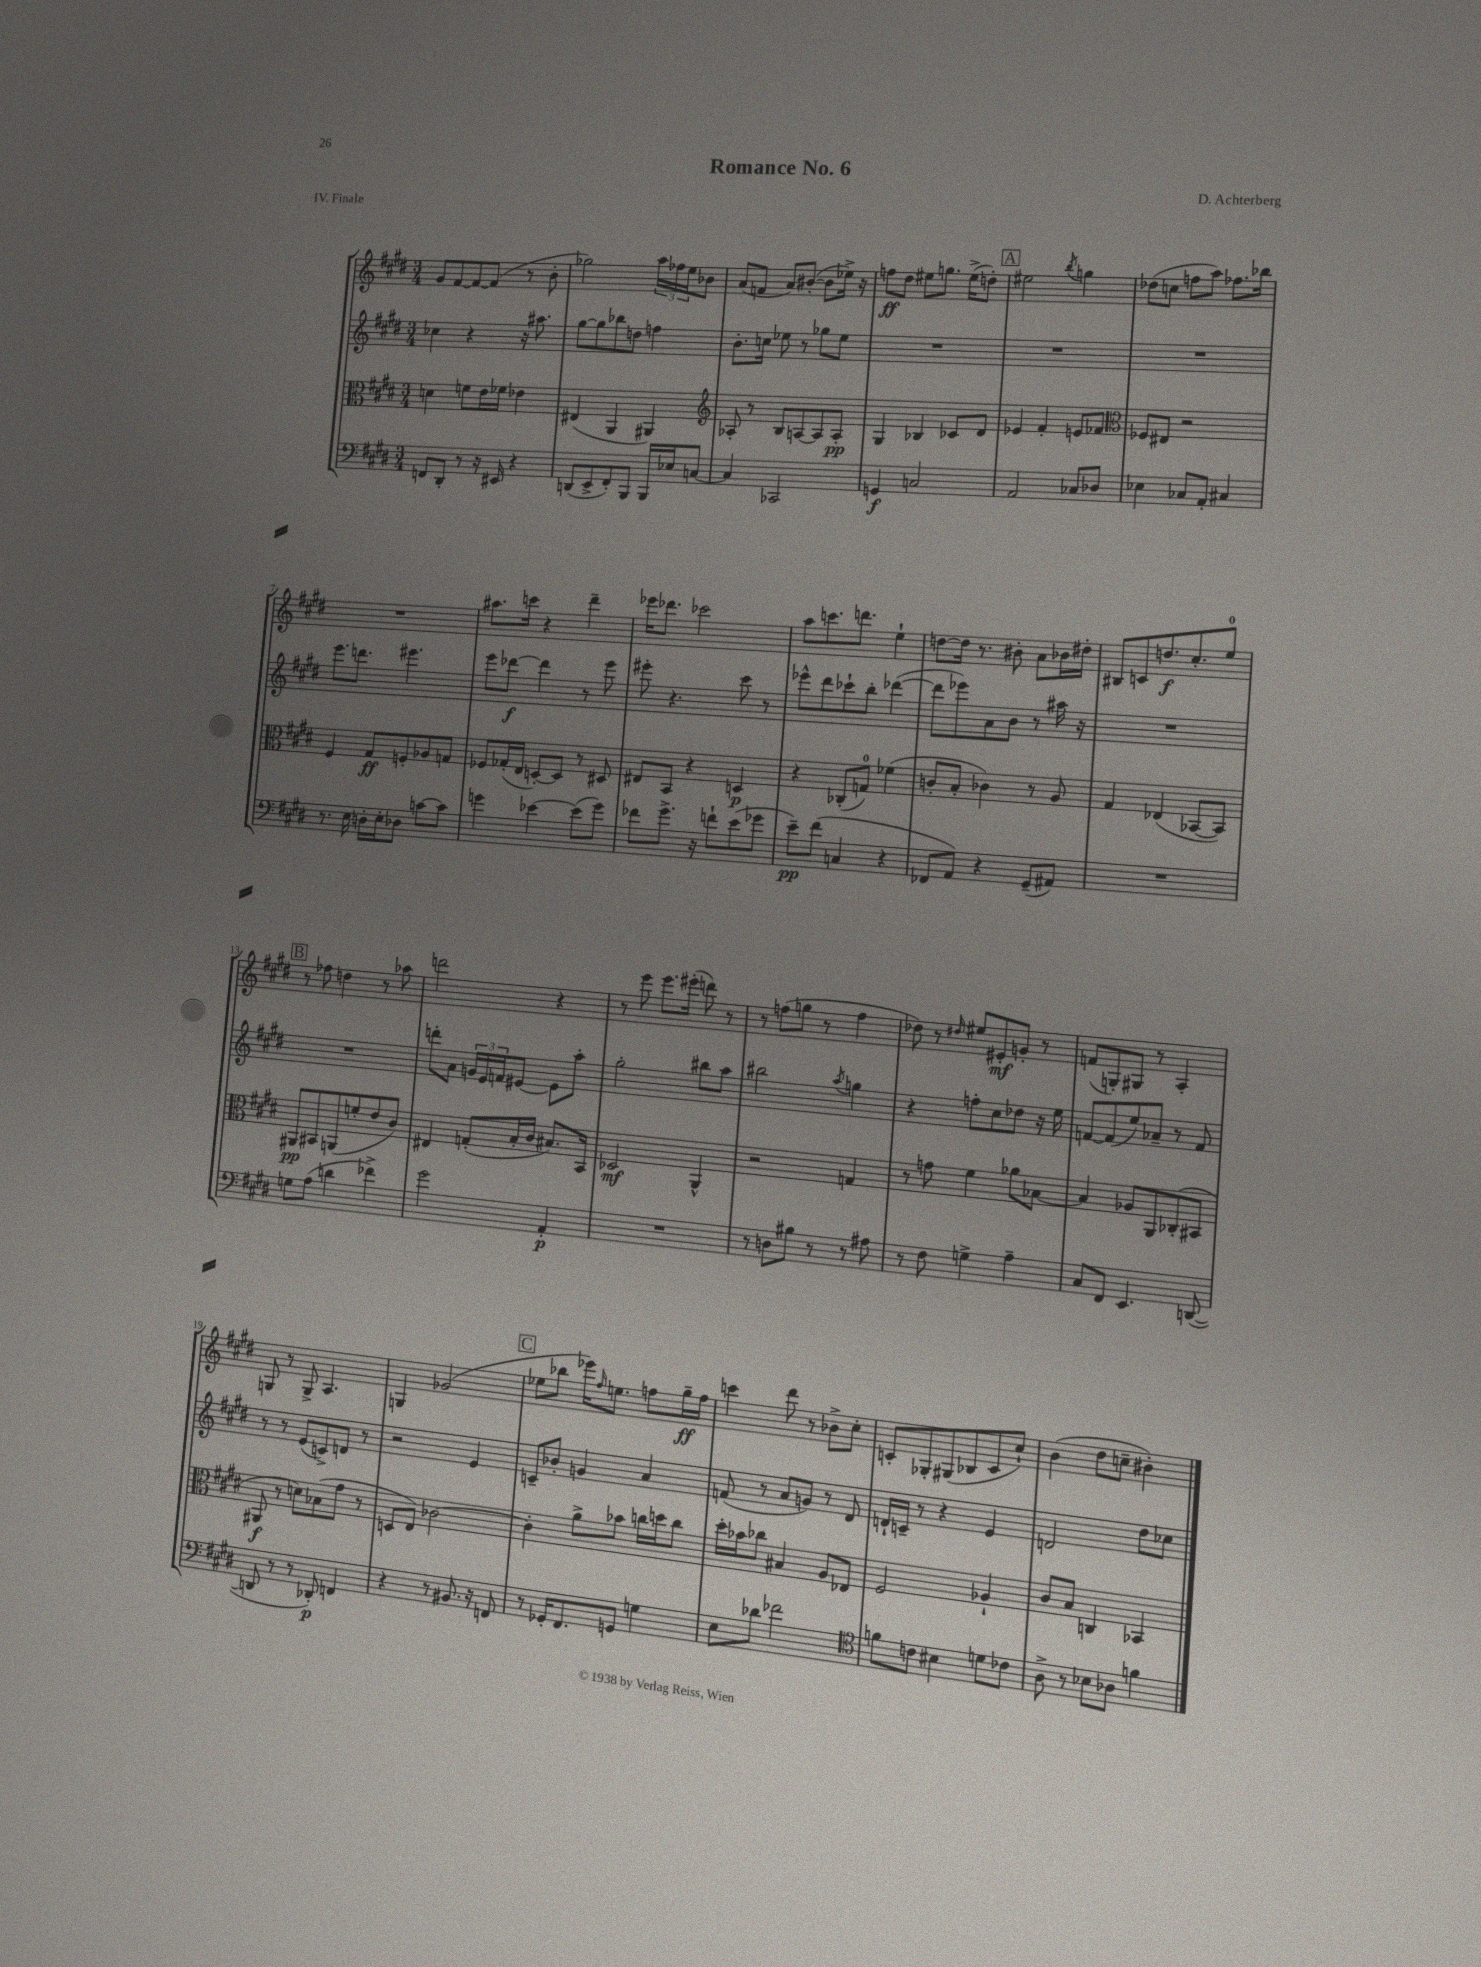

**kern	**dynam	**kern	**dynam	**kern	**dynam	**kern	**dynam
*part4	*part4	*part3	*part3	*part2	*part2	*part1	*part1
*staff4	*staff4	*staff3	*staff3	*staff2	*staff2	*staff1	*staff1
*clefF4	*	*clefC3	*	*clefG2	*	*clefG2	*
*k[f#c#g#d#]	*	*k[f#c#g#d#]	*	*k[f#c#g#d#]	*	*k[f#c#g#d#]	*
*M3/4	*	*M3/4	*	*M3/4	*	*M3/4	*
=1	=1	=1	=1	=1	=1	=1	=1
8FFn/L	.	4dn\	.	4cc-X\	.	8g#/L	.
8DD#'/J	.	.	.	.	.	[8f#/	.
8r	.	8fn\L	.	4r	.	8f#/_	.
16r	.	16e\L	.	.	.	(8f#/J]	.
16EE#X/	.	16f-X\JJ	.	.	.	.	.
4r	.	4e-X\	.	16r	.	8r	.
.	.	.	.	8.aa#X\	.	.	.
.	.	.	.	.	.	8b'\	.
=2	=2	=2	=2	=2	=2	=2	=2
(8DDn/L	.	(4E#X/	.	[8gg#\L	.	2gg-X\)	.
8EE^/	.	.	.	8gg#\]	.	.	.
8FF#'/)	.	4AA/	.	8bb-X\	.	.	.
8BBB/J	.	.	.	8ddn\J	.	.	.
16BBB/LL	.	4AA#X/)	.	4ffn\	.	24aa\LL	.
.	.	.	.	.	.	24ff-X\	.
16E-X/J	.	.	.	.	.	.	.
.	.	.	.	.	.	24ee\J	.
[8Cn/J	.	.	.	.	.	8b-X\J	.
=3	=3	=3	=3	=3	=3	=3	=3
*	*	*clefG2	*	*	*	*	*
4C/]	.	8A-X'/	.	8.b'\L	.	(8a/L	.
.	.	8r	.	.	.	8fn/J	.
.	.	.	.	16ccn\Jk	.	.	.
2CC-X/	.	8B/L	.	8ee-X\	.	8a/L)	.
.	.	[8An/	.	8r	.	([8b#X'/J	.
.	.	8A/]	.	8gg-X\L	.	8b#\L]	.
.	.	8A'/J	pp	8ee-\J	.	16ee-X^\Jk)	.
.	.	.	.	.	.	16r	.
=4	=4	=4	=4	=4	=4	=4	=4
4GGn/	f	4G#/	.	2.r	.	8ffn\L	ff
.	.	.	.	.	.	8dd#\J	.
2Cn/	.	4B-X/	.	.	.	8ee#X\L	.
.	.	.	.	.	.	8.ggn\J	.
.	.	8c-X/L	.	.	.	.	.
.	.	.	.	.	.	(16ee#^\KL	.
.	.	8d#/J	.	.	.	8ddn'\J)	.
!!LO:REH:place=s1:t=A
=5	=5	=5	=5	=5	=5	=5	=5
2AA/	.	4e-X/	.	2.r	.	2ee#X\	.
.	.	4f#'/	.	.	.	.	.
.	.	.	.	.	.	8qbb/	.
8C-X/L	.	8en/L	.	.	.	4ggn\	.
8D-X/J	.	8f-X/J	.	.	.	.	.
=6	=6	=6	=6	=6	=6	=6	=6
*	*	*clefC3	*	*	*	*	*
4E-X\	.	8F-X/L	.	2.r	.	(8dd-X\L	.
.	.	8E#X/J	.	.	.	8ccn\J	.
8C-X/L	.	2r	.	.	.	8ffn\L	.
8AA'/J	.	.	.	.	.	8aa\J)	.
4C#X/	.	.	.	.	.	8.ff-X\L	.
.	.	.	.	.	.	16bb-X\Jk	.
!!LO:LB:g=z
=7	=7	=7	=7	=7	=7	=7	=7
8.r	.	4F#/	.	8.eee\L	.	2.r	.
16E\	.	.	.	8.dddn\J	.	.	.
16Dn'\LL	.	8G#/L	ff	.	.	.	.
16E'\J	.	.	.	.	.	.	.
8D-X\J	.	8Fn'/	.	4.eee#X\	.	.	.
[8cn\L	.	8A-X/	.	.	.	.	.
8c\J]	.	8Gn/J	.	.	.	.	.
=8	=8	=8	=8	=8	=8	=8	=8
4gn\	.	8F-X/L	.	8eee\L	.	8.aa#X\L	.
.	.	(16G-X'/L	.	[8ddd-X\J	f	.	.
.	.	16E/JJ	.	.	.	16cccn\Jk	.
[4e-X\	.	[8Dn'/L)	.	4ddd-\]	.	4r	.
.	.	8D/J]	.	.	.	.	.
(8e-\L]	.	8r	.	8r	.	4ddd#~\	.
8g\J)	.	8D#X/	.	8eee\	.	.	.
=9	=9	=9	=9	=9	=9	=9	=9
8f-X\L	.	8E#X/L	.	8eee#X'\	.	16eee-X\KL	.
.	.	.	.	.	.	8.ddd-X\J	.
8.g#^\J	.	8BB/J	.	4.r	.	.	.
.	.	4r	.	.	.	2ccc-X\	.
16r	.	.	.	.	.	.	.
8fn`\L	.	.	.	.	.	.	.
(8e\	.	4Dn/	p	8ccc#\	.	.	.
8g-X\J	.	.	.	8r	.	.	.
=10	=10	=10	=10	=10	=10	=10	=10
8e~\L)	pp	4r	.	8eee-X^^\L	.	8aa\L	.
(8f#\J	.	.	.	8ddd#\	.	8.cccn\	.
4Cn/	.	(8C-X'/L	.	8ccc-X`\	.	.	.
.	.	.	.	.	.	8.dddn\J	.
.	.	8Gn/J)	.	8bb'\J	.	.	.
4r	.	(4f-X\	.	([4ddd-X\	.	4ee`\	.
=11	=11	=11	=11	=11	=11	=11	=11
8FF-X/L	.	8cn'/L	.	8ddd-\L]	.	[8ddn\L	.
8AA/J)	.	8B'/J	.	8eee-X\)	.	16dd\Jk]	.
.	.	.	.	.	.	8.r	.
4r	.	4c-X\)	.	8a\	.	.	.
.	.	.	.	8b\J	.	8b#X'\	.
(8GG#~/L	.	8r	.	8r	.	8a\L	.
8AA#X/J)	.	8A/	.	16aa#X\	.	16b-X\L	.
.	.	.	.	16r	.	16dd#X'\JJ	.
=12	=12	=12	=12	=12	=12	=12	=12
2.r	.	4G#/	.	2.r	.	8B#X/L	.
.	.	.	.	.	.	8cn/	.
.	.	(4E-X/	.	.	.	8.ddn/	f
.	.	.	.	.	.	8.cc#'/	.
.	.	[8BB-X/L	.	.	.	.	.
.	.	8BB-/J])	.	.	.	8ee/J	.
!!LO:LB:g=z
!!LO:REH:place=s1:t=B
=13	=13	=13	=13	=13	=13	=13	=13
8Gn\L	.	8AA#X/L	pp	2.r	.	8r	.
(8A\J	.	8BB#X/	.	.	.	8ff-X\	.
4dn\	.	(8AAn/	.	.	.	4ddn\	.
.	.	8fn'/	.	.	.	.	.
4f-X^\)	.	8e/	.	.	.	8r	.
.	.	8c#/J)	.	.	.	8aa-X\	.
=14	=14	=14	=14	=14	=14	=14	=14
2g#\	.	4E#X/	.	8dddn'\L	.	2dddn\	.
.	.	.	.	8a\J	.	.	.
.	.	(8Gn'/L	.	24gn/LL	.	.	.
.	.	.	.	24e/	.	.	.
.	.	.	.	24fn/J	.	.	.
.	.	16B'/L	.	[8e#X/J	.	.	.
.	.	16c#/JJ	.	.	.	.	.
4AA'/	p	8.B#X/L)	.	8e#\L]	.	4r	.
.	.	.	.	8aa'\J	.	.	.
.	.	16BB/Jk	.	.	.	.	.
=15	=15	=15	=15	=15	=15	=15	=15
2.r	.	2D-X/	mf	2gg#'\	.	8r	.
.	.	.	.	.	.	8eee\	.
.	.	.	.	.	.	8.eee\L	.
.	.	.	.	.	.	(16eee#X'\Jk	.
.	.	4AA^^/	.	8bb#X\L	.	8dddn\)	.
.	.	.	.	8aa\J	.	8r	.
=16	=16	=16	=16	=16	=16	=16	=16
8r	.	2r	.	2bb#X\	.	8r	.
8Dn\L	.	.	.	.	.	(8ffn\L	.
8B#X\J	.	.	.	.	.	8ggn\J	.
8r	.	.	.	.	.	8r	.
.	.	.	.	8qaa/	.	.	.
8r	.	4Gn/	.	4ggn\	.	4ff\	.
8A#X\	.	.	.	.	.	.	.
=17	=17	=17	=17	=17	=17	=17	=17
8r	.	8r	.	4r	.	8dd-X\)	.
8F#\	.	8gn\	.	.	.	8r	.
.	.	.	.	.	.	16qqdd#X/	.
4Gn^\	.	4f#\	.	8ffn'\L	.	8ee#X/L	.
.	.	.	.	8cc#\	.	8e#X'/	mf
4A~\	.	8a-X\L	.	8dd-X\J	.	8gn'/J	.
.	.	[8B-X\J	.	16r	.	8r	.
.	.	.	.	16ee\	.	.	.
=18	=18	=18	=18	=18	=18	=18	=18
8C#/L	.	4B-/]	.	[8fn/L	.	(8fn/L	.
8FF#/J	.	.	.	(8f/]	.	8Gn'/)	.
4.EE/	.	8A-X/L	.	8ee/)	.	8G#X/J	.
.	.	8AA/	.	8a-X~/J	.	8r	.
.	.	(8C-X'/	.	8r	.	4A'/	.
([8DDn/	.	8BB#X/J	.	8f/	.	.	.
!!LO:LB:g=z
=19	=19	=19	=19	=19	=19	=19	=19
8DDn/]	.	8AA#X/	f	8r	.	8Gn/	.
8r	.	8r	.	8r	.	8r	.
8r	.	8dn\L)	.	(8e/L	.	8G^/	.
8DD-X'/)	p	(8B-X\	.	8cn^/)	.	4.A/	.
4FFn/	.	8g#\J	.	8dn/J	.	.	.
.	.	8r	.	8r	.	.	.
=20	=20	=20	=20	=20	=20	=20	=20
4r	.	8Dn/L	.	2r	.	4Gn/	.
.	.	8E/J)	.	.	.	.	.
8r	.	[2c-X\	.	.	.	(2g-X/	.
8.BB#X/	.	.	.	.	.	.	.
.	.	.	.	4e/	.	.	.
16r	.	.	.	.	.	.	.
8FFn/	.	.	.	.	.	.	.
!!LO:REH:place=s1:t=C
=21	=21	=21	=21	=21	=21	=21	=21
8r	.	4c-'\]	.	8cn~/L	.	8ee-X\L	.
16GG-X'/KL	.	.	.	8b-X'/J	.	8bb-X\J	.
8.FF#/	.	.	.	.	.	.	.
.	.	8a^\L	.	4gn/	.	16eee-X\KL)	.
.	.	.	.	.	.	16qqff#/	.
.	.	.	.	.	.	8.een\J	.
8GGn/J	.	8b-X\J	.	.	.	.	.
4Gn\	.	16ccn\LL	.	4a/	.	8ffn\L	.
.	.	16ddn\J	.	.	.	.	.
.	.	8cc\J	.	.	.	16gg#~\L	ff
.	.	.	.	.	.	16ff\JJ	.
=22	=22	=22	=22	=22	=22	=22	=22
8E\L	.	16dd#'\LL	.	(8fn/	.	4cccn\	.
.	.	16b-X\J	.	.	.	.	.
8d-X\J	.	8cc-X\J	.	8r	.	.	.
2f-X\	.	4B#X/	.	8a/L	.	8ddd#\	.
.	.	.	.	8gn/J)	.	8r	.
.	.	8A/L	.	8r	.	8b-X^\L	.
.	.	8E-X/J	.	8d#/	.	8cc#'\J	.
=23	=23	=23	=23	=23	=23	=23	=23
*clefC4	*	*	*	*	*	*	*
8fn\L	.	2F#/	.	16dn`/LL	.	8cn'/L	.
.	.	.	.	16cn~/JJ	.	.	.
8cn\J	.	.	.	8r	.	8G-X'/	.
4B#X\	.	.	.	4r	.	(8G#X/	.
.	.	.	.	.	.	8B-X/	.
8dn\L	.	4A-X`/	.	4e/	.	8c/	.
8c-X\J	.	.	.	.	.	8cc#`/J)	.
=24	=24	=24	=24	=24	=24	=24	=24
8A^\	.	8c#/L	.	2dn/	.	(4b\	.
8r	.	8B/J	.	.	.	.	.
8B-X\L	.	4Cn/	.	.	.	8dd#\L	.
8A-X\J	.	.	.	.	.	8ccn~\J	.
4fn\	.	4BB-X/	.	8dd#\L	.	4b#X'\)	.
.	.	.	.	8cc-X\J	.	.	.
==	==	==	==	==	==	==	==
*-	*-	*-	*-	*-	*-	*-	*-
